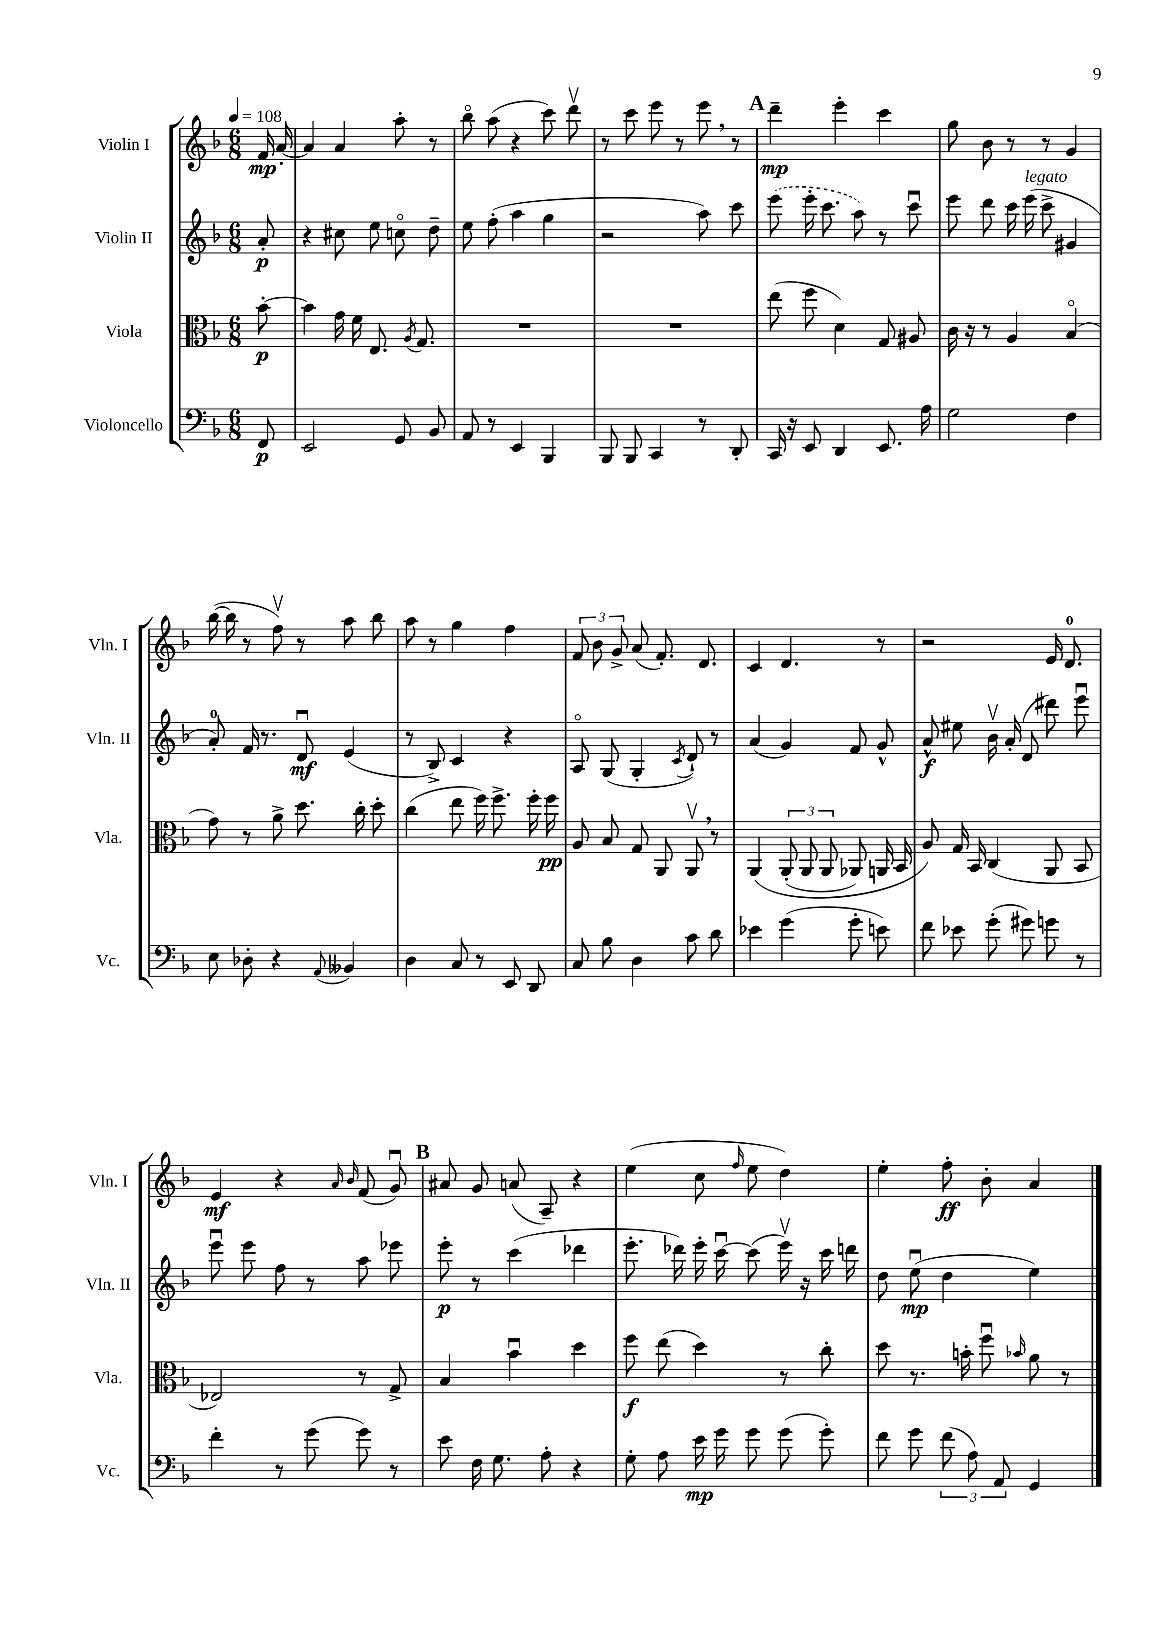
<<
\new StaffGroup <<
\new Staff = "s0" \with { instrumentName = "Violin I" shortInstrumentName = "Vln. I" } {
    \clef treble \key f \major \numericTimeSignature \time 6/8 \partial 8 \tempo 4 = 108
    \autoBeamOff f'16\mp a'16~-. |
    a'4 a'4 a''8-. r8 |
    bes''8\flageolet a''8( r4 c'''8) d'''8\upbow |
    r8 c'''8 e'''8 r8 e'''8 \breathe r8 |
    \mark \markup { \bold "A" } d'''4--\mp e'''4-. c'''4 |
    g''8 bes'8 r8 r8 g'4 |
    bes''16~( bes''16 r8 f''8\upbow) r8 a''8 bes''8 |
    a''8 r8 g''4 f''4 |
    \tuplet 3/2 { f'8 bes'8 g'8-> } a'8( f'8.-.) d'8. |
    c'4 d'4. r8 |
    r2 e'16 d'8.-0 |
    e'4\mf r4 \grace { a'16 bes'16 } f'8( g'8\downbow) |
    \mark \markup { \bold "B" } ais'8 g'8 a'8( a8--) r4 |
    e''4( c''8 \grace { f''16 } e''8 d''4) |
    e''4-. f''8-.\ff bes'8-. a'4 \bar "|." |
}
\new Staff = "s1" \with { instrumentName = "Violin II" shortInstrumentName = "Vln. II" } {
    \clef treble \key f \major \numericTimeSignature \time 6/8 \partial 8
    \autoBeamOff a'8-.\p |
    r4 cis''8 e''8 c''8\flageolet d''8-- |
    e''8 f''8-.( a''4 g''4 |
    r2 a''8) c'''8 |
    \mark \markup { \bold "A" } \once \slurDashed e'''8( e'''16-. c'''8. a''8) r8 c'''8\downbow |
    e'''8 d'''8 c'''16 e'''16^\markup { \italic "legato" }( c'''8-> gis'4 |
    a'8-0-.) f'16 r8. d'8\downbow\mf e'4( |
    r8 bes8->) c'4 r4 |
    a8\flageolet g8( g4-. \acciaccatura { c'8 } d'8-!) r8 |
    a'4( g'4) f'8 g'8-^ |
    a'8-^\f eis''8 bes'16\upbow a'16-.( d'8 dis'''8) e'''8\downbow |
    e'''8\downbow e'''8 f''8 r8 a''8 ees'''8 |
    \mark \markup { \bold "B" } e'''8-.\p r8 c'''4( des'''4 |
    e'''8.-. des'''16) e'''16-. c'''16~\downbow c'''8( e'''16\upbow) r16 c'''16 d'''16 |
    d''8 e''8\downbow\mp( d''4 e''4) \bar "|." |
}
\new Staff = "s2" \with { instrumentName = "Viola" shortInstrumentName = "Vla." } {
    \clef alto \key f \major \numericTimeSignature \time 6/8 \partial 8
    \autoBeamOff bes'8~-.\p |
    bes'4 g'16 f'16 e8. \acciaccatura { a8 } g8. |
    R2. |
    R2. |
    \mark \markup { \bold "A" } e''8( f''8 d'4) g8 ais8 |
    c'16 r16 r8 a4 bes4\flageolet( |
    g'8) r8 a'8-> d''8. c''16-. d''8-. |
    c''4( e''8 f''16) f''8.-> f''16-. f''16\pp |
    a8 bes8 g8 a,8 a,8\upbow \breathe r8 |
    a,4\( \tuplet 3/2 { a,8-.( a,8 a,8 } aes,8) a,16 bes,16 |
    a8\) g16 bes,16 c4( a,8 bes,8 |
    ees2) r8 g8-> |
    \mark \markup { \bold "B" } bes4 bes'4\downbow d''4 |
    f''8\f e''8( d''4) r8 c''8-. |
    d''8 r8. b'16-. f''8\downbow \grace { bes'16 } a'8 r8 \bar "|." |
}
\new Staff = "s3" \with { instrumentName = "Violoncello" shortInstrumentName = "Vc." } {
    \clef bass \key f \major \numericTimeSignature \time 6/8 \partial 8
    \autoBeamOff f,8\p |
    e,2 g,8 bes,8 |
    a,8 r8 e,4 bes,,4 |
    bes,,8 bes,,8 c,4 r8 d,8-. |
    \mark \markup { \bold "A" } c,16 r16 e,8 d,4 e,8. a16 |
    g2 f4 |
    e8 des8-. r4 \appoggiatura { a,8 } beses,4 |
    d4 c8 r8 e,8 d,8 |
    c8 bes8 d4 c'8 d'8 |
    ees'4 g'4( g'8-. e'8) |
    f'8 ees'8 g'8-.( gis'8) g'8 r8 |
    f'4-. r8 g'8( g'8) r8 |
    \mark \markup { \bold "B" } e'8 f16 g8. a8-. r4 |
    g8-. a8 e'16\mp g'16 g'8 g'8( g'8-.) |
    f'8 g'8 \tuplet 3/2 { f'8( a8) a,8 } g,4 \bar "|." |
}
>>
>>
\layout { \context { \Score \remove "Bar_number_engraver" } }
